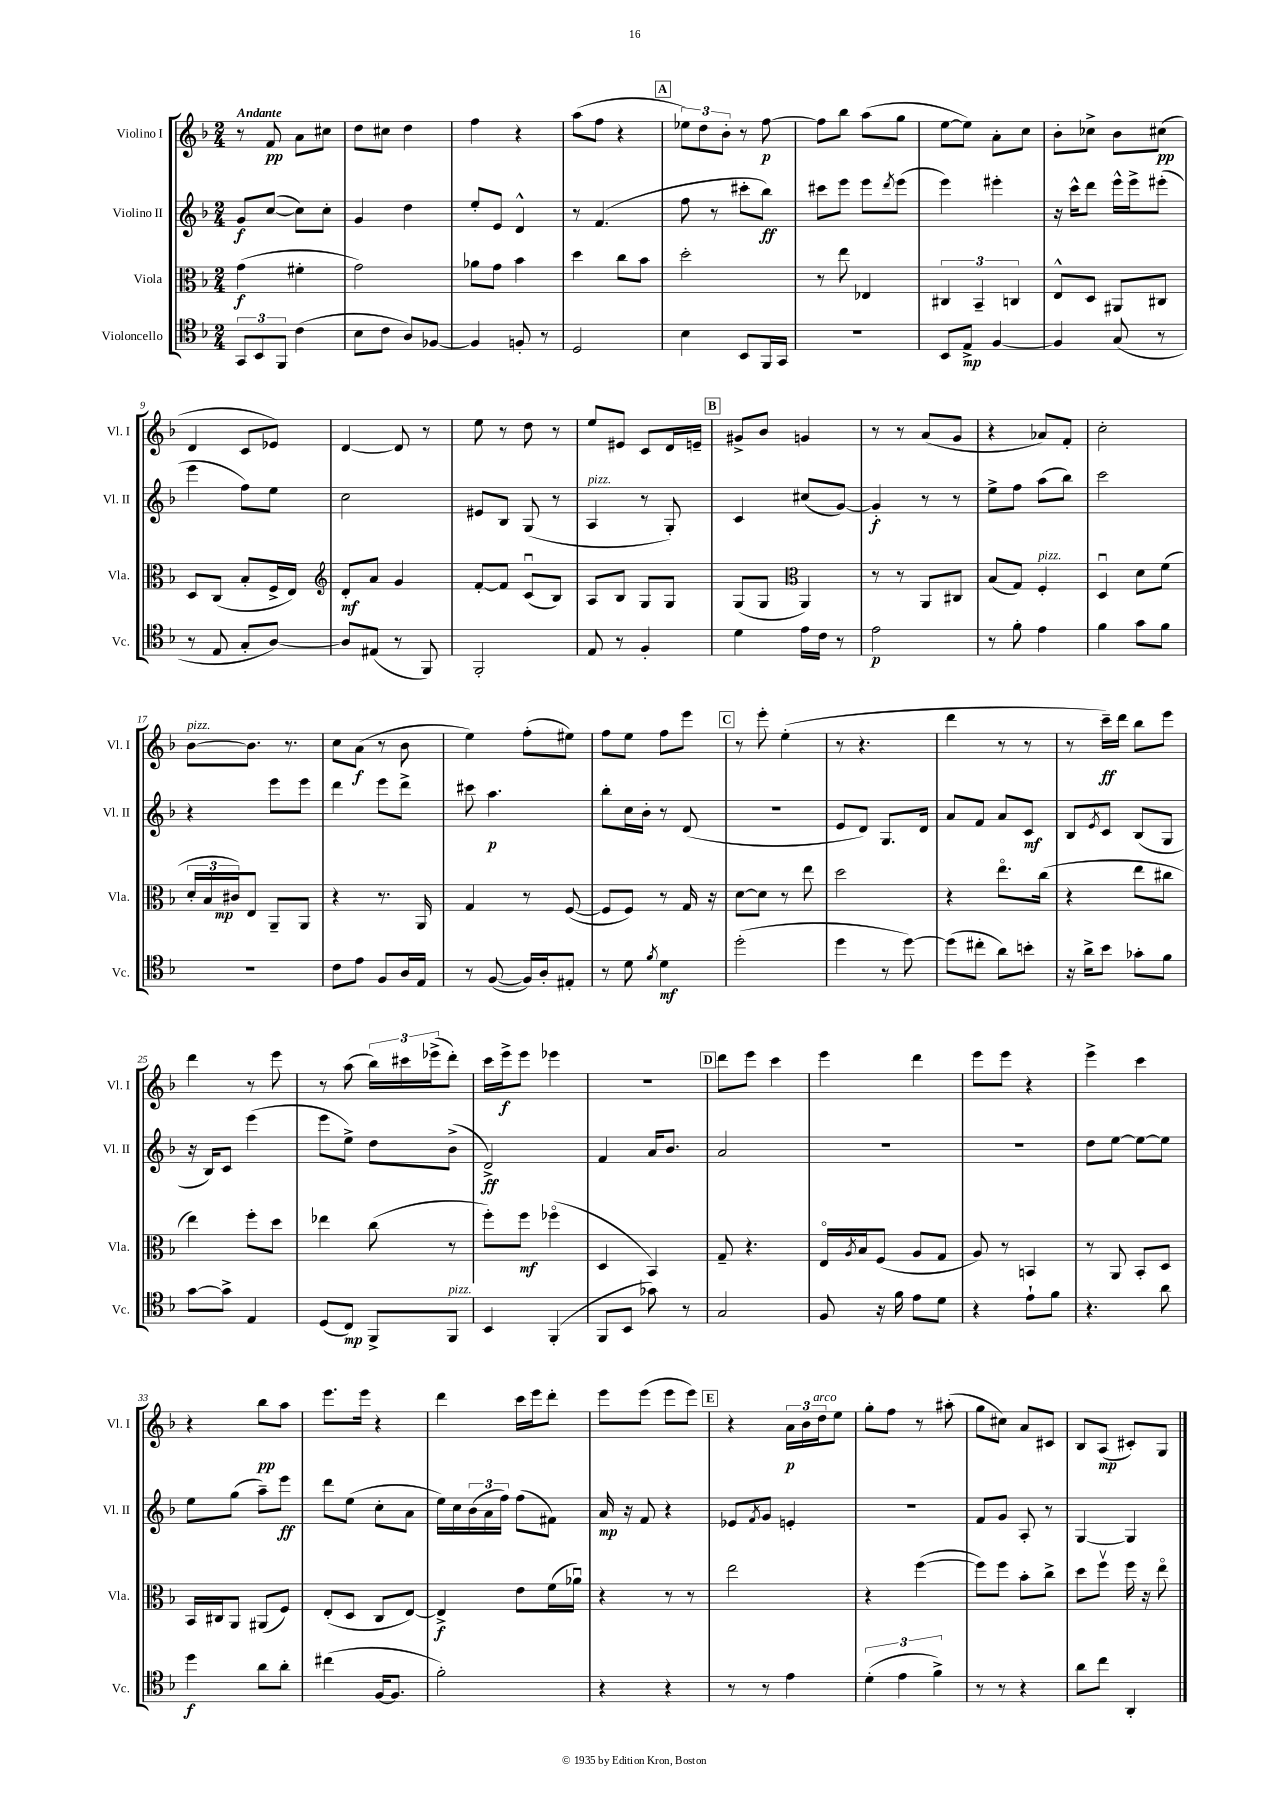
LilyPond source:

<<
\new StaffGroup <<
\new Staff = "s0" \with { instrumentName = "Violino I" shortInstrumentName = "Vl. I" } {
    \clef treble \key f \major \numericTimeSignature \time 2/4 \tempo "Andante"
    r8 f'8\pp a'8 cis''8 |
    d''8 cis''8 d''4 |
    f''4 r4 |
    a''8( f''8 r4 |
    \mark \markup { \box "A" } \tuplet 3/2 { ees''8) d''8 bes'8-. } r8 f''8~\p |
    f''8 bes''8 a''8( g''8 |
    e''8~ e''8) a'8-. c''8 |
    bes'8-. ces''8-> bes'8 cis''8\pp( |
    d'4 c'8 ees'8) |
    d'4~ d'8 r8 |
    e''8 r8 d''8 r8 |
    e''8 eis'8 c'8 d'16 e'16-- |
    \mark \markup { \box "B" } gis'8-> bes'8 g'4 |
    r8 r8 a'8( g'8 |
    r4 aes'8) f'8-. |
    c''2-. |
    bes'8~^\markup { \italic "pizz." } bes'8. r8. |
    c''8 a'8\f( r8 bes'8 |
    e''4) f''8-.( eis''8) |
    f''8 e''8 f''8 e'''8 |
    \mark \markup { \box "C" } r8 e'''8-. e''4-.( |
    r8 r4. |
    d'''4 r8 r8 |
    r8 c'''16--\ff) d'''16 bes''8 e'''8 |
    d'''4 r8 e'''8 |
    r8 a''8( \tuplet 3/2 { bes''16) cis'''16 ees'''16->( } d'''8-.) |
    c'''16 e'''16->\f e'''8 ees'''4 |
    R2 |
    \mark \markup { \box "D" } d'''8 e'''8 c'''4 |
    e'''4 d'''4 |
    e'''8 e'''8 r4 |
    e'''4-> c'''4 |
    r4 bes''8\pp a''8 |
    e'''8. e'''16 r4 |
    d'''4 c'''16 e'''16 d'''8-. |
    e'''8 e'''8( e'''8 e'''8) |
    \mark \markup { \box "E" } r4 \tuplet 3/2 { a'16\p bes'16 d''16^\markup { \italic "arco" } } e''8 |
    g''8-. f''8 r8 ais''8-.( |
    g''8 cis''8) a'8 cis'8 |
    bes8 a8\mp( cis'8-.) g8 \bar "|." |
}
\new Staff = "s1" \with { instrumentName = "Violino II" shortInstrumentName = "Vl. II" } {
    \clef treble \key f \major \numericTimeSignature \time 2/4
    g'8\f c''8~( c''8) c''8-. |
    g'4 d''4 |
    e''8-. e'8 d'4-^ |
    r8 f'4.( |
    \mark \markup { \box "A" } f''8 r8 cis'''8-. bes''8\ff) |
    cis'''8 e'''8 e'''8 \acciaccatura { d'''8 } e'''8( |
    e'''4) eis'''4-. |
    r16 c'''16-^ d'''8 e'''16-^ e'''16-> eis'''8-.( |
    e'''4 f''8) e''8 |
    c''2 |
    eis'8 bes8 g8( r8 |
    a4^\markup { \italic "pizz." } r8 g8-.) |
    \mark \markup { \box "B" } c'4 cis''8( g'8~) |
    g'4-.\f r8 r8 |
    e''8-> f''8 a''8( bes''8) |
    c'''2 |
    r4 e'''8 e'''8 |
    d'''4 e'''8 d'''8-> |
    cis'''8 a''4.\p |
    bes''8-. c''16 bes'16-. r8 d'8( |
    \mark \markup { \box "C" } R2 |
    e'8 d'8) g8. d'16 |
    a'8 f'8 a'8 c'8\mf |
    bes8 \acciaccatura { e'8 } c'8 bes8( g8 |
    r16 bes16) c'8 e'''4( |
    e'''8 e''8->) d''8 bes'8->( |
    d'2->\ff) |
    f'4 a'16 bes'8. |
    \mark \markup { \box "D" } a'2 |
    R2 |
    R2 |
    d''8 e''8~ e''8~ e''8 |
    e''8 g''8( a''8--) e'''8\ff |
    d'''8 e''8( c''8-. a'8 |
    e''16) c''16 \tuplet 3/2 { bes'16( a'16 f''16) } f''8( fis'8) |
    a'16\mp r16 f'8 r4 |
    \mark \markup { \box "E" } ees'8 \acciaccatura { f'8 } g'8 e'4-. |
    r2 |
    f'8 g'8 a8-. r8 |
    g4~ g4 \bar "|." |
}
\new Staff = "s2" \with { instrumentName = "Viola" shortInstrumentName = "Vla." } {
    \clef alto \key f \major \numericTimeSignature \time 2/4
    g'4\f( fis'4-. |
    g'2) |
    aes'8 g'8 bes'4 |
    d''4 c''8 bes'8 |
    \mark \markup { \box "A" } d''2-. |
    r8 e''8 ees4 |
    \tuplet 3/2 { cis4 bes,4-- c4 } |
    e8-^ d8 ais,8 cis8 |
    d8 c8( bes8-. f16-> e16) |
    \clef treble d'8-.\mf a'8 g'4 |
    f'8~-. f'8 c'8\downbow( bes8) |
    a8 bes8 g8 g8 |
    \mark \markup { \box "B" } g8( g8 \clef alto a,4) |
    r8 r8 a,8 cis8 |
    bes8( g8) f4-.^\markup { \italic "pizz." } |
    d4\downbow d'8 f'8( |
    \tuplet 3/2 { d'16-. bes16 cis'16\mp) } e8 a,8-- a,8 |
    r4 r8. a,16 |
    g4 r8 f8~( |
    f8 f8) r8 g16 r16 |
    \mark \markup { \box "C" } d'8~ d'8 r8 e''8 |
    d''2 |
    r4 e''8.\flageolet c''16( |
    r4 e''8 cis''8 |
    e''4) f''8-. d''8 |
    ees''4 c''8( r8 |
    f''8-.) f''8\mf fes''4\flageolet( |
    d4 bes,4) |
    \mark \markup { \box "D" } g8-- r4. |
    e16\flageolet \acciaccatura { a8 } bes16 f8( a8 g8 |
    a8) r8 b,4 |
    r8 a,8 bes,8-. d8 |
    bes,16 cis16 a,8 ais,8( f8) |
    e8-.( d8 c8 e8~) |
    e4->\f e'8 f'16( aes'16\downbow) |
    r4 r8 r8 |
    \mark \markup { \box "E" } e''2 |
    r4 f''4~( |
    f''8) f''8 bes'8-. c''8-> |
    d''8 f''8\upbow f''16 r16 e''8\flageolet \bar "|." |
}
\new Staff = "s3" \with { instrumentName = "Violoncello" shortInstrumentName = "Vc." } {
    \clef tenor \key f \major \numericTimeSignature \time 2/4
    \tuplet 3/2 { g,8 bes,8 f,8 } c'4( |
    bes8 c'8 a8) fes8~ |
    fes4 f8-. r8 |
    d2 |
    \mark \markup { \box "A" } bes4 bes,8 f,16 g,16 |
    R2 |
    bes,8 e8->\mp f4~ |
    f4 g8( r8 |
    r8 e8 g8-. a8~) |
    a8 eis8( r8 f,8) |
    f,2-. |
    e8 r8 f4-. |
    \mark \markup { \box "B" } d'4 e'16 c'16 r8 |
    e'2\p |
    r8 f'8-. e'4 |
    f'4 g'8 f'8 |
    R2 |
    c'8 e'8 f8 a16 e16 |
    r8 f8~( f16) a16-. eis8-. |
    r8 d'8 \acciaccatura { f'8 } d'4\mf |
    \mark \markup { \box "C" } d''2-.( |
    d''4 r8 d''8~) |
    d''8( cis''8-. a'8) b'8-. |
    r16 a'16-> bes'8 ges'8-. f'8 |
    g'8~ g'8-> e4 |
    d8( c8\mp) f,8-> f,8^\markup { \italic "pizz." } |
    bes,4 f,4-.( |
    f,8 bes,8 ges'8) r8 |
    \mark \markup { \box "D" } g2 |
    f8 r16 f'16 e'8 d'8 |
    r4 e'8-! f'8 |
    r4. a'8 |
    d''4\f a'8 a'8-. |
    cis''4( f16~ f8. |
    f'2-.) |
    r4 r4 |
    \mark \markup { \box "E" } r8 r8 e'4 |
    \tuplet 3/2 { d'4-.( e'4 f'4->) } |
    r8 r8 r4 |
    a'8 c''8 a,4-. \bar "|." |
}
>>
>>
